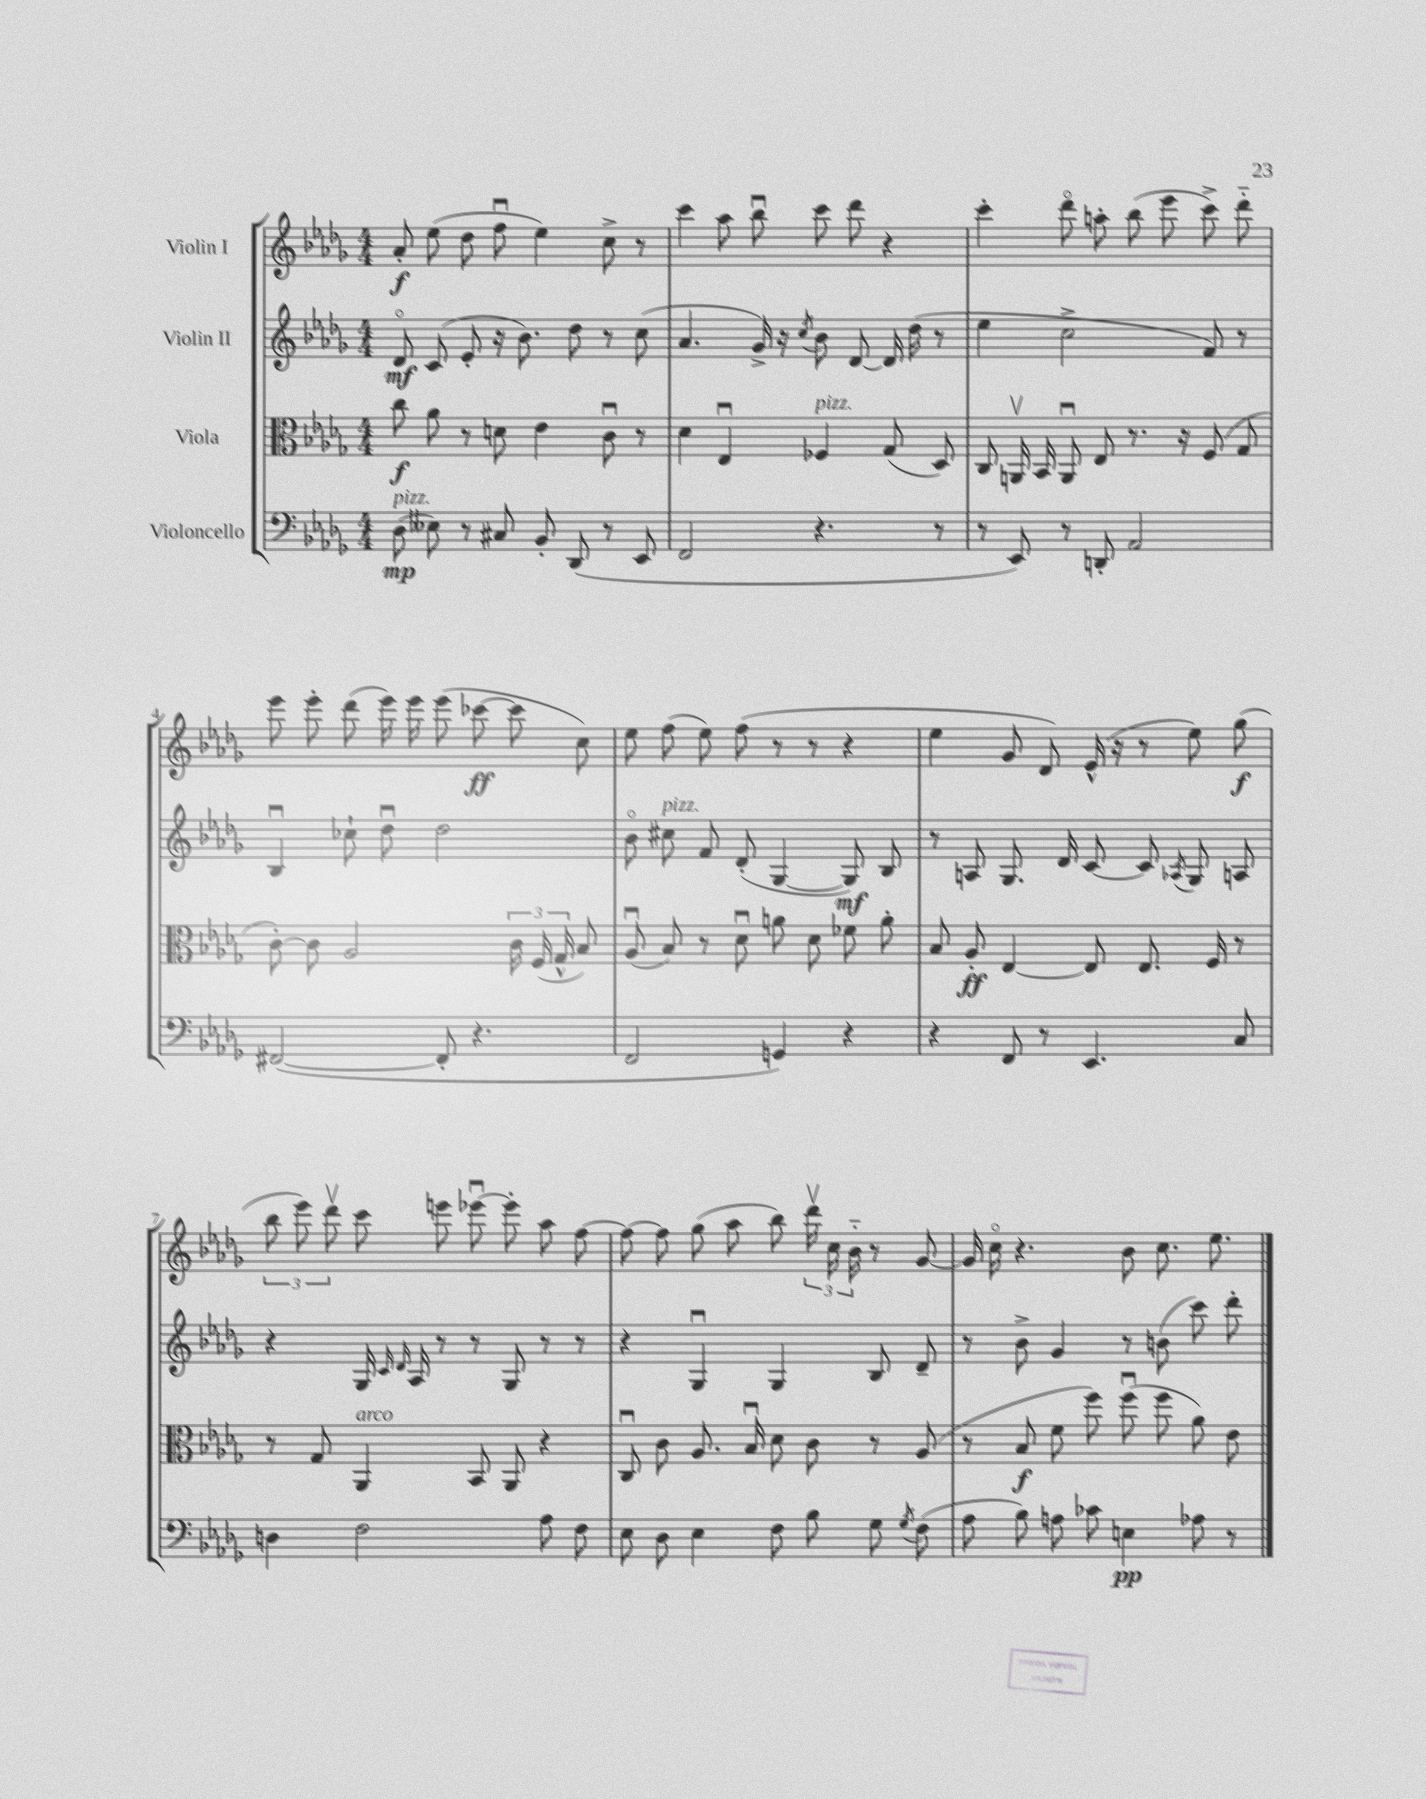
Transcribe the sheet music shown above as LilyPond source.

<<
\new StaffGroup <<
\new Staff = "s0" \with { instrumentName = "Violin I" } {
    \clef treble \key des \major \numericTimeSignature \time 4/4
    \autoBeamOff aes'8-.\f ees''8( des''8 f''8\downbow ees''4) c''8-> r8 |
    c'''4 aes''8 bes''8\downbow c'''8 des'''8 r4 |
    c'''4-. des'''8\flageolet a''8-. bes''8( ees'''8 c'''8->) des'''8-_ |
    ees'''8 ees'''8-. des'''8( ees'''16) ees'''16 ees'''8( ces'''8~\ff ces'''8 c''8) |
    ees''8 f''8( ees''8) f''8( r8 r8 r4 |
    ees''4 ges'8 des'8) ees'16-^( r16 r8 ees''8) ges''8\f( |
    \tuplet 3/2 { bes''8 ees'''8) des'''8\upbow } c'''8 e'''8 ees'''8~\downbow ees'''8-. aes''8 f''8~ |
    f''8~ f''8 ges''8( aes''8 bes''8) \tuplet 3/2 { des'''16\upbow c''16 bes'16-_ } r8 ges'8~ |
    ges'16 c''16\flageolet r4. bes'8 c''8. ees''8. \bar "|." |
}
\new Staff = "s1" \with { instrumentName = "Violin II" } {
    \clef treble \key des \major \numericTimeSignature \time 4/4
    \autoBeamOff des'8\flageolet\mf c'8( ees'8-. r16 bes'8.) des''8 r8 c''8( |
    aes'4. ges'16->) r16 \acciaccatura { c''8 } bes'8 des'8~ des'16 des''16( r8 |
    ees''4 c''2-> f'8) r8 |
    bes4\downbow ces''8-! des''8\downbow des''2 |
    bes'8\flageolet cis''8^\markup { \italic "pizz." } f'8 des'8-.( ges4~ ges8\mf) bes8 |
    r8 a8 ges8. des'16 c'8~ c'8 \acciaccatura { aes8 } ges8 a8 |
    r4 ges16 \grace { c'16 des'16 } aes16 r8 r8 ges8 r8 r8 |
    r4 ges4\downbow ges4 bes8 des'8-- |
    r8 bes'8-> ges'4 r8 b'8( c'''8) des'''8-. \bar "|." |
}
\new Staff = "s2" \with { instrumentName = "Viola" } {
    \clef alto \key des \major \numericTimeSignature \time 4/4
    \autoBeamOff c''8\f aes'8 r8 d'8 ees'4 c'8\downbow r8 |
    des'4 ees4\downbow fes4^\markup { \italic "pizz." } ges8( des8) |
    c8 a,16\upbow bes,16 a,8\downbow ees8 r8. r16 f8( ges8 |
    c'8~-.) c'8 aes2 \tuplet 3/2 { c'16 f16( ges16-^ } bes8) |
    aes8\downbow( bes8) r8 des'8\downbow a'8 des'8 fes'8 a'8-. |
    bes8 aes8-.\ff ees4~ ees8 ees8. f16 r8 |
    r8 ges8 aes,4^\markup { \italic "arco" } bes,8 aes,8 r4 |
    c8\downbow c'8 aes8. bes16\downbow des'8 c'8 r8 aes8( |
    r8 bes8\f f'8 f''8) f''8\downbow( f''8 aes'8) ees'8 \bar "|." |
}
\new Staff = "s3" \with { instrumentName = "Violoncello" } {
    \clef bass \key des \major \numericTimeSignature \time 4/4
    \autoBeamOff des8\mp^\markup { \italic "pizz." }( eeses8) r8 cis8 bes,8-. des,8( r8 ees,8 |
    f,2 r4. r8 |
    r8 ees,8) r8 d,8-. aes,2 |
    fis,2~( fis,8-. r4. |
    f,2 g,4) r4 |
    r4 f,8 r8 ees,4. c8 |
    d4 f2 aes8 f8 |
    ees8 des8 ees4 f8 bes8 ges8 \acciaccatura { ges8 } f8( |
    aes8 bes8) a8 ces'8 e4\pp aes8 r8 \bar "|." |
}
>>
>>
